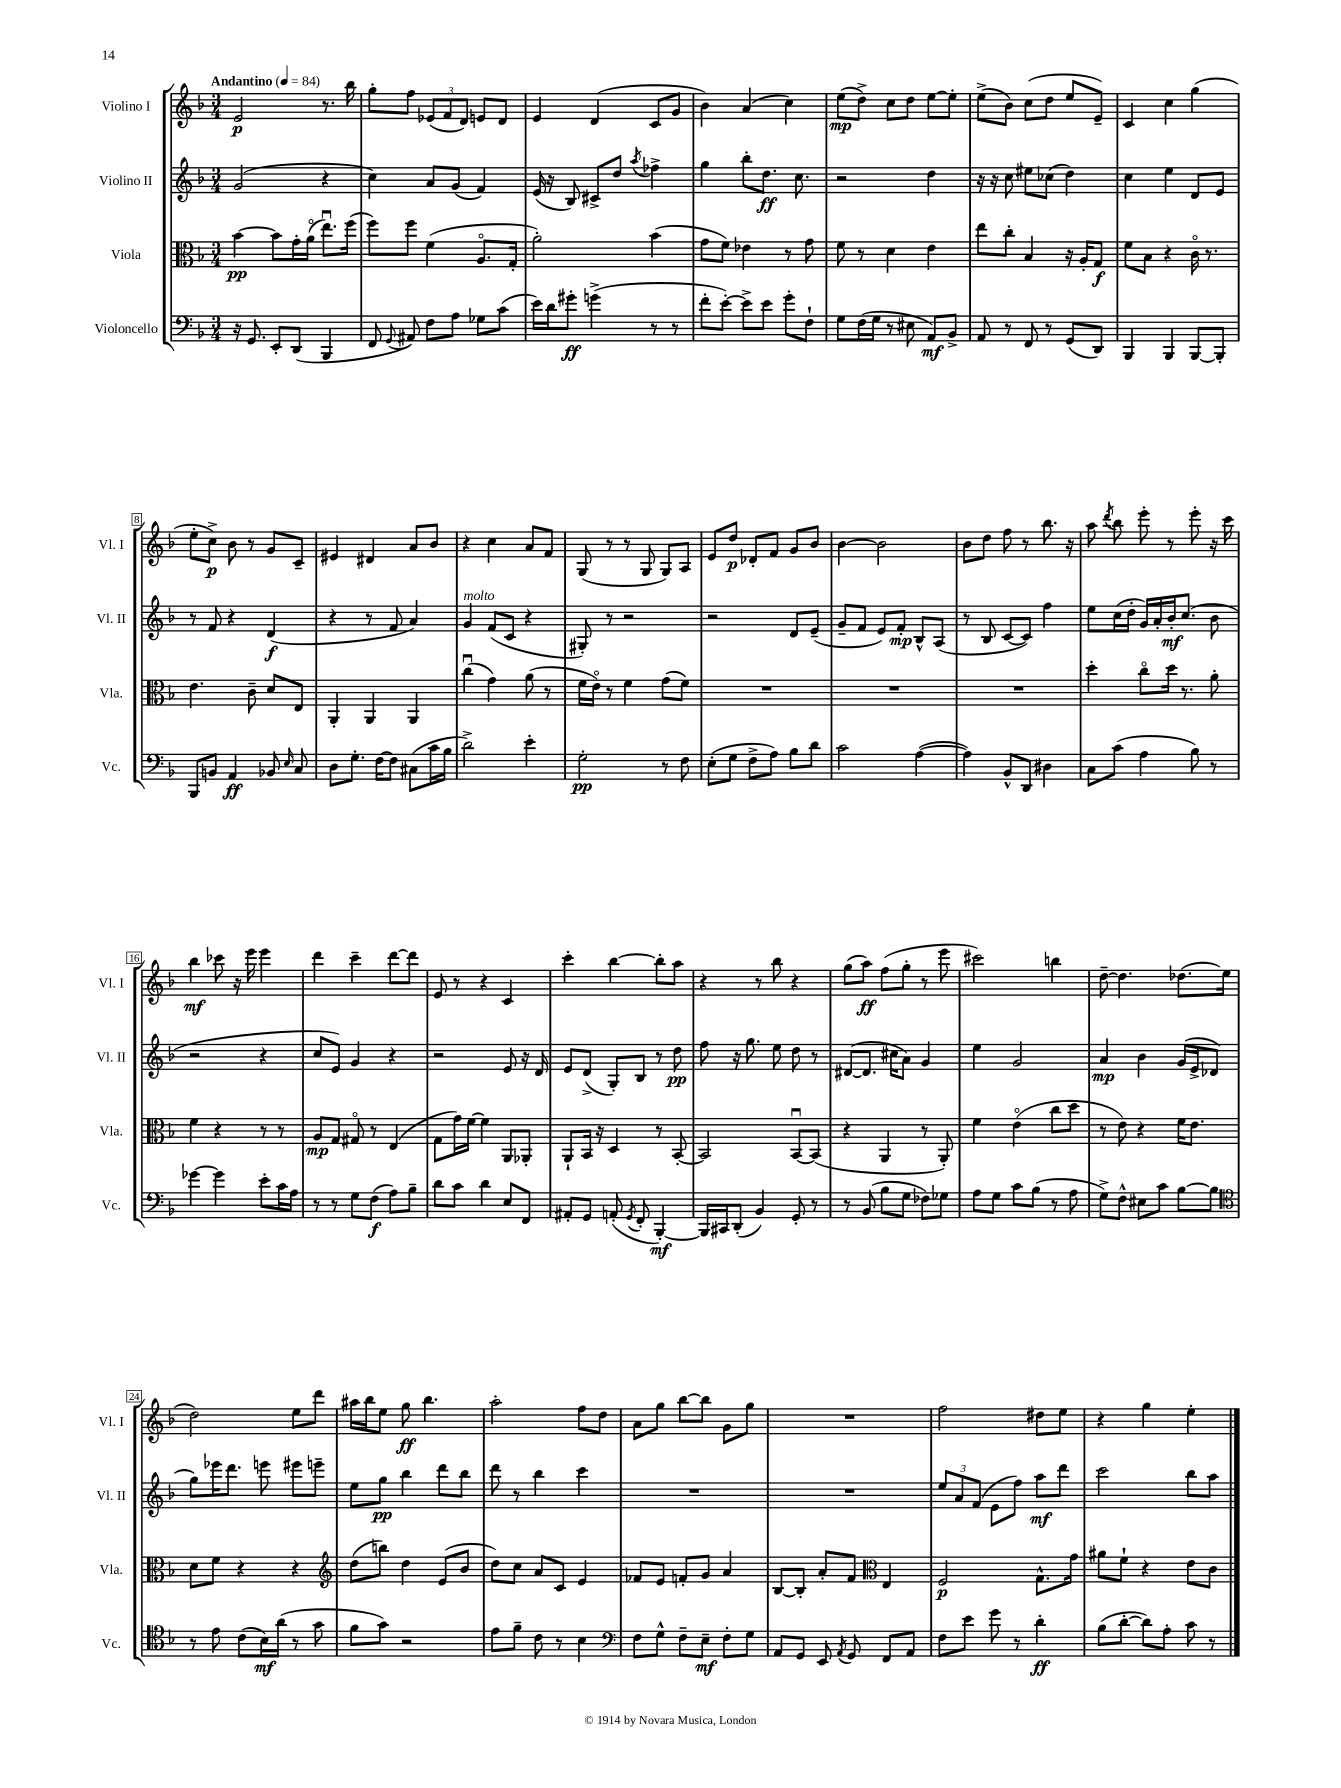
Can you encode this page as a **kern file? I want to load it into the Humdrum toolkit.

**kern	**kern	**kern	**kern
*staff4	*staff3	*staff2	*staff1
*clefF4	*clefC3	*clefG2	*clefG2
*k[b-]	*k[b-]	*k[b-]	*k[b-]
*M3/4	*M3/4	*M3/4	*M3/4
*MM84	*MM84	*MM84	*MM84
16r	[4b-	(2g	2e
8.GG	.	.	.
8EE'	8b-]	.	.
(8DD	16g'	.	.
.	(16ao	.	.
4BBB-	8.eeu)	4r	8.r
.	(16ff	.	16bb-
=	=	=	=
8FF	8ff)	4cc)	8gg'
8qqGG	.	.	.
8AA#)	8ff	.	8ff
8F	(4f	8a	(12e-
.	.	.	12f
8A	.	(8g	.
.	.	.	12d)
8G-	8.Ao	4f)	8e
(8c	.	.	8d
.	16G'	.	.
=	=	=	=
16e)	2a')	(16e	4e
16d	.	16r	.
8g#'	.	8B-)	.
(4g^	.	8c#^	(4d
.	.	8dd	.
.	.	8qaa	.
8r	(4b-	4ff-^	8c
8r	.	.	8g
=	=	=	=
8f'	8g	4gg	4b-)
[8e')	8f)	.	.
8e^]	4e-	8bb-'	(4a
8e	.	8.dd	.
8g'	8r	.	4cc)
.	.	8.cc	.
8F`	8g	.	.
=	=	=	=
8G	8f	2r	(8ee
(16F	8r	.	8dd^)
16G	.	.	.
8r	4d	.	8cc
8E#	.	.	8dd
8AA)	4e	4dd	[8ee
8BB-^	.	.	8ee']
=	=	=	=
8AA	8ee	16r	(8ee^
.	.	16r	.
8r	8cc'	8cc	8b-)
8FF	4B-	8ee#	(8cc
8r	.	(8cc-	8dd
(8GG	16r	4dd)	8ee
.	16A'	.	.
8DD)	8G	.	8e~)
=	=	=	=
4BBB-	8f	4cc	4c
.	8B-	.	.
4BBB-	4r	4ee	4cc
[8BBB-	16co	8d	(4gg
.	8.r	.	.
8BBB-']	.	8e	.
=	=	=	=
8BBB-	4.e	8r	8ee'
8BB	.	8f	8cc^)
4AA	.	4r	8b-
.	8c~	.	8r
8BB-	8d	(4d	8g
16qqE	.	.	.
8C	8E	.	8c~
=	=	=	=
8D	4AA'	4r	4e#
8.G'	.	.	.
.	4AA	8r	4d#
[16F	.	.	.
8F]	.	8f	.
(8C#	4AA	4a)	8a
16c	.	.	8b-
16B-	.	.	.
=	=	=	=
2d^)	(4ccu	4g	4r
.	4g)	(8f	4cc
.	.	8c	.
4e'	(8a	4r	8a
.	8r	.	8f
=	=	=	=
2G'	16f	8G#')	(8G
.	16eo)	.	.
.	8r	8r	8r
.	4f	2r	8r
.	.	.	8G
8r	(8g	.	8G)
8F	8f)	.	8A
=	=	=	=
(8E'	2.r	2r	8e
8G	.	.	8dd
8F^	.	.	8d-'
8A)	.	.	8f
8B-	.	8d	8g
8d	.	(8e~	8b-
=	=	=	=
2c	2.r	8g~	[4b-
.	.	8f	.
.	.	8e)	2b-]
.	.	8f'	.
([4A	.	8B-^^	.
.	.	(8A	.
=	=	=	=
4A])	2.r	8r	8b-
.	.	8B-	8dd
8BB-^^	.	[8c	8ff
8DD	.	8c])	8r
4D#	.	4ff	8.bb-
.	.	.	16r
=	=	=	=
8C	4dd'	8ee	8aa
.	.	.	8qddd
(8c	.	(16cc	8bb-
.	.	16dd'	.
4A	8cco	16g)	8eee'
.	.	16a'	.
.	16dd	16b-'	8r
.	8.r	(8.cc	.
8B-)	.	.	8eee'
8r	8a'	8b-	16r
.	.	.	16ccc
=	=	=	=
[4g-	4f	2r	4bb-
4g-]	4r	.	8ccc-
.	.	.	16r
.	.	.	16eee
8e'	8r	4r	4eee
16c	8r	.	.
16A	.	.	.
=	=	=	=
8r	8A	8cc	4ddd
8r	8G	8e)	.
8G	8G#o	4g	4ccc~
(8F	8r	.	.
8A)	(4E	4r	[8ddd
8B-~	.	.	8ddd]
=	=	=	=
8d	8G	2r	8e
8c	16g)	.	8r
.	[16f	.	.
4d	4f]	.	4r
8E	8AA	8e	4c
8FF	8AA-'	16r	.
.	.	16d	.
=	=	=	=
8AA#'	8AA`	8e	4ccc'
8GG	16BB-	(8d^	.
.	16r	.	.
(8AA'	4D	8G')	[4bb-
8qGG	.	.	.
8FF'	.	8B-	.
[4BBB-')	8r	8r	8bb-']
.	[8BB-'	8dd	8aa
=	=	=	=
16BBB-]	2BB-]	8ff	4r
16CC#	.	.	.
(8DD'	.	16r	.
.	.	8.gg	.
4BB-)	.	.	8r
.	.	8ee	8bb-
8GG'	[8BB-u	8dd	4r
8r	(8BB-]	8r	.
=	=	=	=
8r	4r	([8d#	(8gg
(8BB-	.	8.d#]	8aa)
8B-	4AA	.	(8ff
.	.	16cc#	.
8G	.	8a)	8gg'
8F-)	8r	4g	8r
8G-	8AA')	.	8eee
=	=	=	=
8A	4f	4ee	2ccc#)
8G	.	.	.
8c	(4eo	2g	.
(8B-	.	.	.
8r	8cc	.	4bb
8A	8dd	.	.
=	=	=	=
8G^)	8r	4a	[8dd~
8F^^	8e)	.	4.dd]
8E#	4r	4b-	.
8c	.	.	.
[8B-	16f	(16g	(8.dd-
.	8.e	16e^	.
8B-]	.	8d-	.
.	.	.	16ee
=	=	=	=
*clefC4	*	*	*
8r	8d	8gg)	2dd)
8e	8f	16eee-	.
.	.	8.ddd	.
(8c	4r	.	.
16B-)	.	8eee	.
(16a	.	.	.
8r	4r	8eee#	8ee
8g	.	8eee~	8ddd
=	=	=	=
*	*clefG2	*	*
8f	(8dd	8ee	16aa#
.	.	.	16bb-
8g)	8bb)	8gg	8ee
2r	4dd	4bb-	8gg
.	.	.	4.bb-
.	(8e	8ddd	.
.	8b-	8bb-	.
=	=	=	=
8e	8dd)	8ddd	2aa'
8f~	8cc	8r	.
8c	8a	4bb-	.
8r	8c	.	.
4B-	4e	4ccc	8ff
.	.	.	8dd
=	=	=	=
*clefF4	*	*	*
8F	8f-	2.r	8a
8G^^	8e	.	8gg
8F~	8f'	.	[8bb-
8E~	8g	.	8bb-]
8F'	4a	.	8g
8G	.	.	8gg
=	=	=	=
8AA	[8B-	2.r	2.r
8GG	8B-']	.	.
8EE	8a'	.	.
8qAA	.	.	.
8GG	8f	.	.
*	*clefC3	*	*
8FF	4E	.	.
8AA	.	.	.
=	=	=	=
8F	2F	12ee	2ff
.	.	12a	.
8e	.	.	.
.	.	(12f	.
8g	.	8e	.
8r	.	8ff)	.
4d'	8.G^^	8aa	8dd#
.	.	8ddd	8ee
.	16g	.	.
=	=	=	=
(8B-	8a#	2ccc	4r
[8d'	8f`	.	.
8d])	4r	.	4gg
8A'	.	.	.
8c	8e	8bb-	4ee'
8r	8c	8aa	.
==	==	==	==
*-	*-	*-	*-
